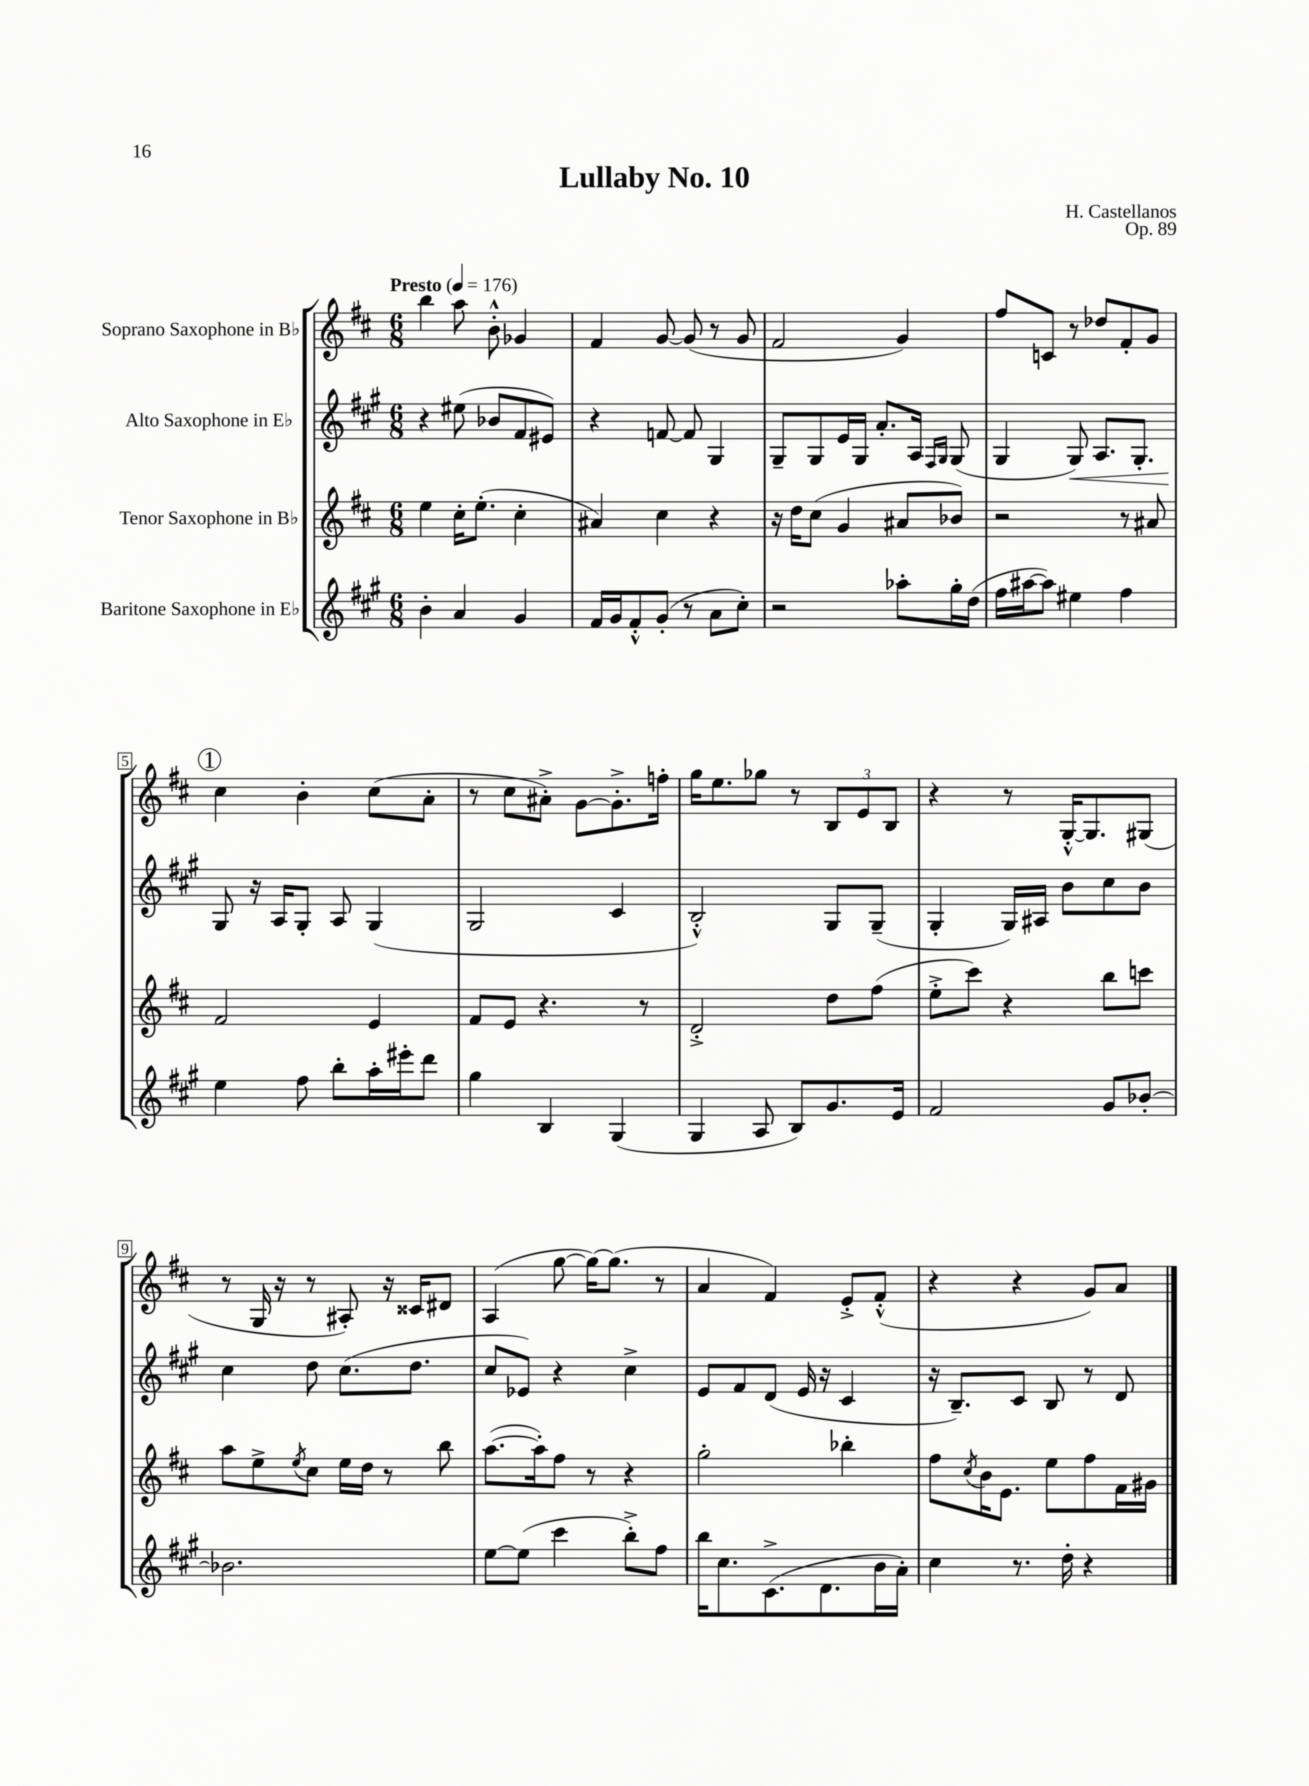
\header { title = "Lullaby No. 10" composer = "H. Castellanos" opus = "Op. 89" }
<<
\new StaffGroup <<
\new Staff = "s0" \with { instrumentName = "Soprano Saxophone in Bb" } {
    \clef treble \key d \major \numericTimeSignature \time 6/8 \tempo "Presto" 4 = 176
    b''4 a''8 b'8-.-^ ges'4 |
    fis'4 g'8~ g'8( r8 g'8 |
    fis'2 g'4) |
    fis''8 c'8 r8 des''8 fis'8-. g'8 |
    \mark \markup { \circle "1" } cis''4 b'4-. cis''8( a'8-. |
    r8 cis''8 ais'8-.->) g'8~ g'8.-.-> f''16-. |
    g''16 e''8. ges''8 r8 \tuplet 3/2 { b8 e'8 b8 } |
    r4 r8 g16~-.-^ g8. gis8( |
    r8 g16 r16 r8 ais8-.) r16 cisis'16 dis'8 |
    a4( g''8~ g''16~) g''8.( r8 |
    a'4 fis'4) e'8-.-> fis'8-.-^( |
    r4 r4 g'8) a'8 \bar "|." |
}
\new Staff = "s1" \with { instrumentName = "Alto Saxophone in Eb" } {
    \clef treble \key a \major \numericTimeSignature \time 6/8
    r4 eis''8( bes'8 fis'8 eis'8) |
    r4 f'8~ f'8 gis4 |
    gis8-- gis8 e'16 gis16 a'8.-. a16 \grace { fis16 gis16 } gis8( |
    gis4 gis8\<) a8. gis8.-. |
    \mark \markup { \circle "1" } gis8\! r16 a16 gis8-. a8 gis4( |
    gis2 cis'4 |
    b2-.-^) gis8 gis8--( |
    gis4-. gis16) ais16 b'8 cis''8 b'8 |
    cis''4 d''8 cis''8.( d''8. |
    cis''8 ees'8) r4 cis''4-> |
    e'8 fis'8 d'8( e'16 r16 cis'4 |
    r16 b8.--) cis'8 b8 r8 d'8 \bar "|." |
}
\new Staff = "s2" \with { instrumentName = "Tenor Saxophone in Bb" } {
    \clef treble \key d \major \numericTimeSignature \time 6/8
    e''4 cis''16-. e''8.-.( cis''4-. |
    ais'4) cis''4 r4 |
    r16 d''16 cis''8( g'4 ais'8 bes'8) |
    r2 r8 ais'8 |
    \mark \markup { \circle "1" } fis'2 e'4 |
    fis'8 e'8 r4. r8 |
    d'2-.-> d''8 fis''8( |
    e''8-.-> cis'''8) r4 b''8 c'''8 |
    a''8 e''8-> \acciaccatura { e''8 } cis''8 e''16 d''16 r8 b''8 |
    a''8.~( a''16-.) fis''8 r8 r4 |
    g''2-. bes''4-. |
    fis''8 \acciaccatura { cis''8 } b'16 e'8. e''8 fis''8 fis'16 gis'16 \bar "|." |
}
\new Staff = "s3" \with { instrumentName = "Baritone Saxophone in Eb" } {
    \clef treble \key a \major \numericTimeSignature \time 6/8
    b'4-. a'4 gis'4 |
    fis'16 gis'16 fis'8-.-^ gis'8-.( r8 a'8 cis''8-.) |
    r2 aes''8-. gis''16-. d''16( |
    fis''16 ais''16~ ais''8) eis''4 fis''4 |
    \mark \markup { \circle "1" } e''4 fis''8 b''8-. a''16-. eis'''16-. d'''8 |
    gis''4 b4 gis4( |
    gis4 a8 b8) gis'8. e'16 |
    fis'2 gis'8 bes'8~-. |
    bes'2. |
    e''8~ e''8( cis'''4 b''8-.->) fis''8 |
    b''16 cis''8. cis'8.->( d'8. b'16 a'16-.) |
    cis''4 r8. d''16-. r4 \bar "|." |
}
>>
>>
\layout { \context { \Score \override BarNumber.stencil = #(make-stencil-boxer 0.1 0.3 ly:text-interface::print) } }
